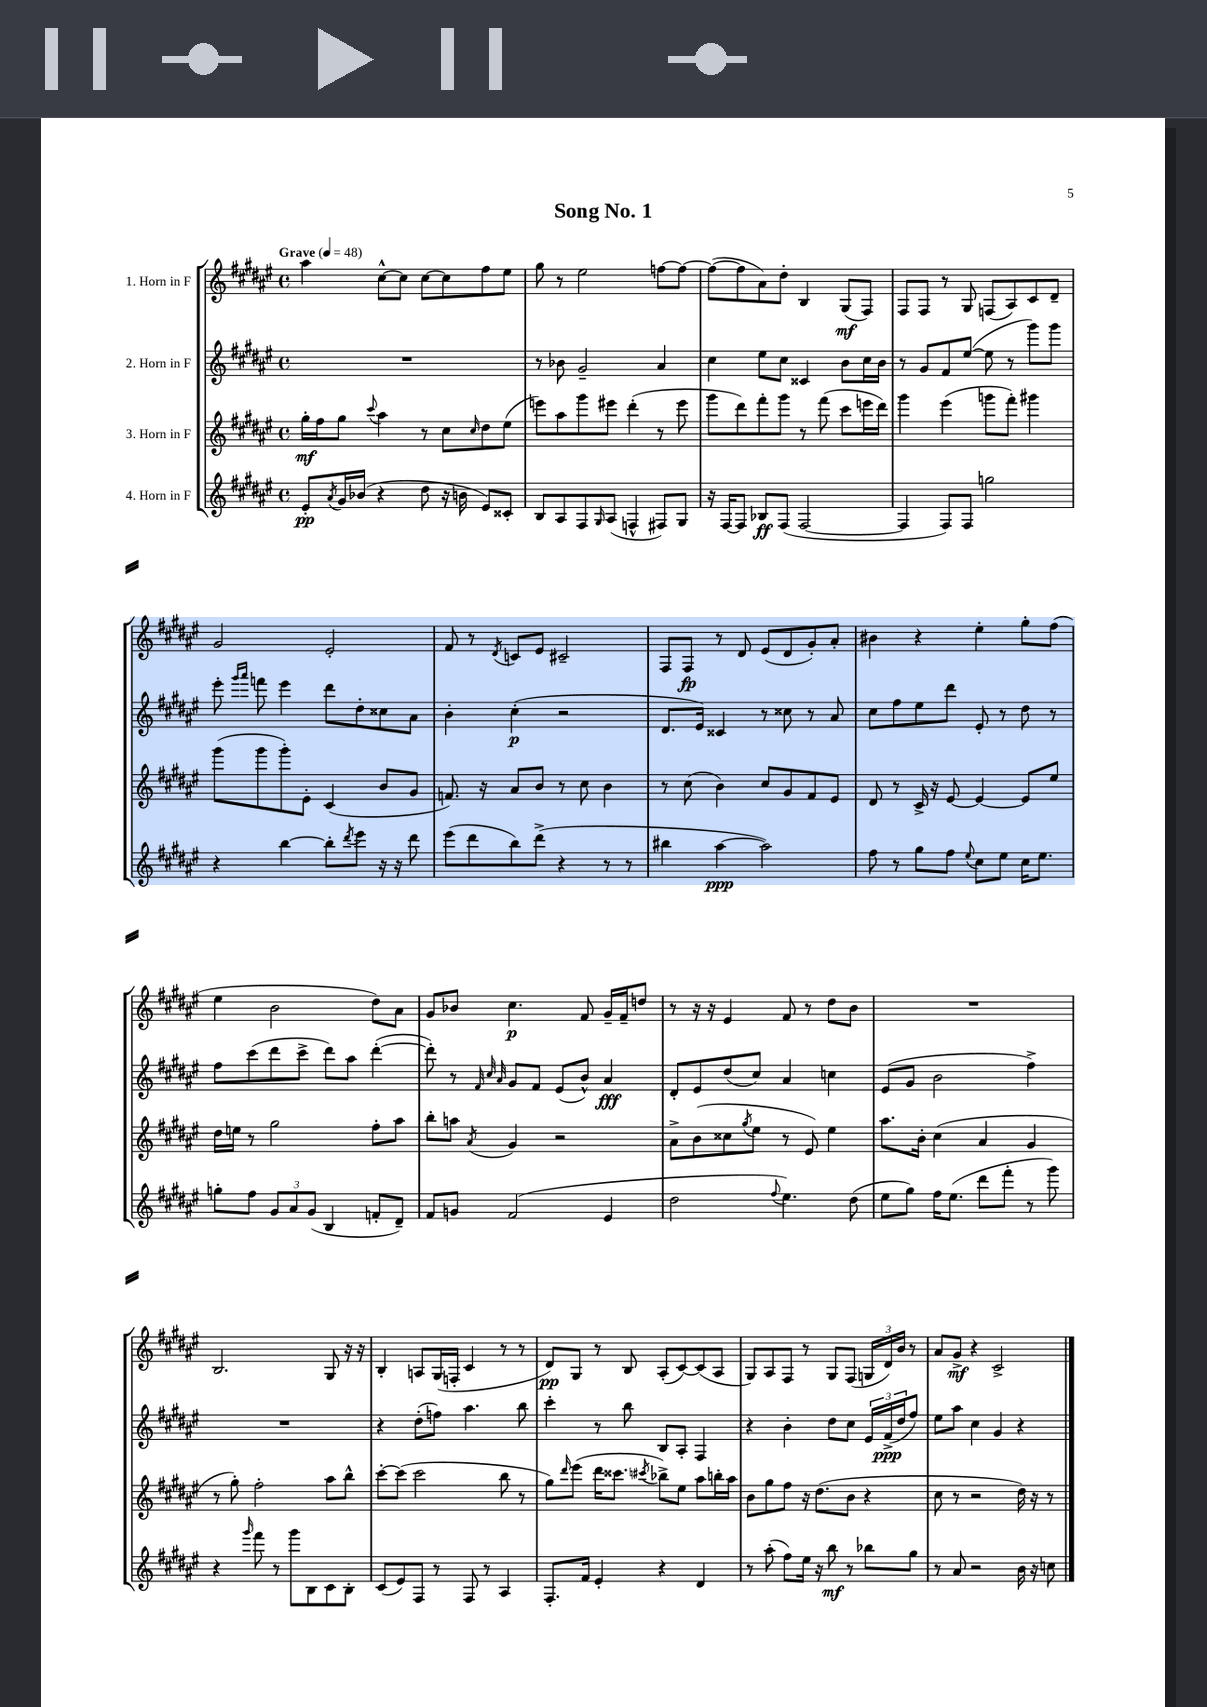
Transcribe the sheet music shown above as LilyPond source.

\header { title = "Song No. 1" }
<<
\new StaffGroup <<
\new Staff = "s0" \with { instrumentName = "1. Horn in F" } {
    \clef treble \key fis \major \defaultTimeSignature \time 4/4 \tempo "Grave" 4 = 48
    ais''4 cis''8~-^ cis''8 cis''8~ cis''8 fis''8 eis''8 |
    gis''8 r8 eis''2 f''8~ f''8~ |
    f''8~( f''8 ais'8) dis''8-. b4 gis8\mf( fis8) |
    fis8 fis8 r8 gis8 f8( ais8) cis'8 dis'8-- |
    gis'2 eis'2-. |
    fis'8 r8 \acciaccatura { dis'8 } c'8 eis'8 cis'2-- |
    fis8 fis8\fp r8 dis'8 eis'8( dis'8 gis'8-.) ais'8-. |
    bis'4 r4 eis''4-. gis''8-. fis''8( |
    eis''4 b'2 dis''8) ais'8 |
    gis'8 bes'8 cis''4.\p fis'8 gis'16-- fis'16-- d''8 |
    r8 r16 r16 eis'4 fis'8 r8 dis''8 b'8 |
    R1 |
    b2. gis8 r16 r16 |
    b4-. a8 gis16( f16-. cis'4 r8 r8 |
    dis'8\pp) gis8 r8 b8 ais8-.( cis'8~) cis'8( ais8 |
    gis8) ais8 fis8 r8 gis8 fis8( \tuplet 3/2 { g16 dis'16) b'16 } r8 |
    ais'8 gis'8->\mf r4 cis'2-> \bar "|." |
}
\new Staff = "s1" \with { instrumentName = "2. Horn in F" } {
    \clef treble \key fis \major \defaultTimeSignature \time 4/4
    R1 |
    r8 bes'8 gis'2-- ais'4 |
    cis''4 eis''8 cis''8 cisis'4 b'8 cis''16 b'16 |
    r8 gis'8 fis'8 eis''8~( eis''8 r8 gis'''8) gis'''8 |
    eis'''8-. \grace { gis'''16 ais'''16 } f'''8 eis'''4 dis'''8 dis''8-. cisis''8 ais'8 |
    b'4-. cis''4-.\p( r2 |
    dis'8. eis'16) cisis'4 r8 cisis''8 r8 ais'8 |
    cis''8 fis''8 eis''8 dis'''8 eis'8-. r8 dis''8 r8 |
    fis''8 cis'''8( dis'''8 cis'''8-> dis'''8) ais''8 dis'''4~-.( |
    dis'''8-.) r8 \grace { fis'32 cis''32 ais'32 } gis'8 fis'8 eis'8( b'8-^) ais'4\fff |
    dis'8-. eis'8 dis''8( cis''8) ais'4 c''4 |
    eis'8( gis'8 b'2 fis''4->) |
    R1 |
    r4 dis''8-.( f''8) ais''4. b''8 |
    cis'''4-. r8 b''8 b8 ais8-. fis4 |
    r4 b'4-. dis''8 cis''8 \tuplet 3/2 { eis'16 fis'16->\ppp( dis''16 } fis''8) |
    eis''8 ais''8 cis''4 gis'4 r4 \bar "|." |
}
\new Staff = "s2" \with { instrumentName = "3. Horn in F" } {
    \clef treble \key fis \major \defaultTimeSignature \time 4/4
    gis''16-.\mf fis''16 gis''8 \appoggiatura { cis'''8 } ais''4 r8 cis''8 \grace { cis''16 } dis''8 eis''8( |
    e'''8) ais''8 gis'''8 eis'''8 dis'''4-.( r8 eis'''8 |
    gis'''8 dis'''8) fis'''8-. gis'''8 r8 fis'''8( cis'''8 e'''16 dis'''16) |
    gis'''4 eis'''4( g'''8 fis'''8-.) gis'''4 |
    gis'''8( gis'''8 gis'''8-.) eis'8-. cis'4( b'8 gis'8 |
    f'8.) r16 ais'8 b'8 r8 cis''8 b'4 |
    r8 cis''8( b'4) cis''8 gis'8 fis'8 eis'8 |
    dis'8 r8 cis'16-> r16 eis'8~ eis'4~ eis'8 eis''8 |
    dis''16 e''16 r8 gis''2 fis''8-. ais''8 |
    b''8-. a''8 \acciaccatura { ais'8 } gis'4 r2 |
    ais'8-> b'8( cisis''8 \acciaccatura { gis''8 } eis''8 r8 eis'8) eis''4 |
    ais''8. b'16-. cis''4( ais'4 gis'4 |
    r8 gis''8-.) fis''2-. ais''8 b''8-^ |
    cis'''8~-. cis'''8( cis'''2 b''8 r8 |
    gis''8) \grace { dis'''16 } eis'''8( dis'''16 cisis'''8. \acciaccatura { cis'''8 } bes''8->) eis''8 ais''8 b''16-. ais''16 |
    b'8 gis''8 fis''8 r16 dis''8.( b'8 r4 |
    cis''8 r8 r2 dis''16) r16 r8 \bar "|." |
}
\new Staff = "s3" \with { instrumentName = "4. Horn in F" } {
    \clef treble \key fis \major \defaultTimeSignature \time 4/4
    eis'8-.\pp \acciaccatura { ais'8 } gis'16 bes'16( r4 dis''8 r16 b'16 eis'8) cisis'8-. |
    b8 ais8 fis8 \grace { gis16 } ais8( f4-^ fis8) gis8 |
    r16 fis16~ fis8 bes8\ff fis8( fis2~ |
    fis4 fis8) fis8 g''2 |
    r4 b''4~ b''8-. \acciaccatura { dis'''8 } eis'''8 r16 r16 dis'''8 |
    eis'''8( dis'''8 b''8) dis'''8->( r4 r8 r8 |
    bis''4 ais''4~\ppp ais''2) |
    fis''8 r8 gis''8 fis''8 \appoggiatura { eis''8 } cis''8 eis''8 cis''16 eis''8. |
    g''8-. fis''8 \tuplet 3/2 { gis'8 ais'8 gis'8( } b4 f'8-. dis'8--) |
    fis'8 g'8 fis'2( eis'4 |
    dis''2 \appoggiatura { fis''8 } eis''4.) dis''8( |
    eis''8 gis''8) fis''16 eis''8.( dis'''8 fis'''8-. r8 gis'''8) |
    r4 \grace { gis'''16 } fis'''8 r8 gis'''8 b8 cis'8 b8-. |
    cis'8( eis'8) fis8 r8 fis8 r8 ais4 |
    fis8.-. fis'16 eis'4-. r4 dis'4 |
    r8 ais''8-.( fis''8) eis''16 r16 b''8\mf r8 bes''8 gis''8 |
    r8 ais'8 r2 b'16 r16 c''8 \bar "|." |
}
>>
>>
\layout { \context { \Score \remove "Bar_number_engraver" } }
